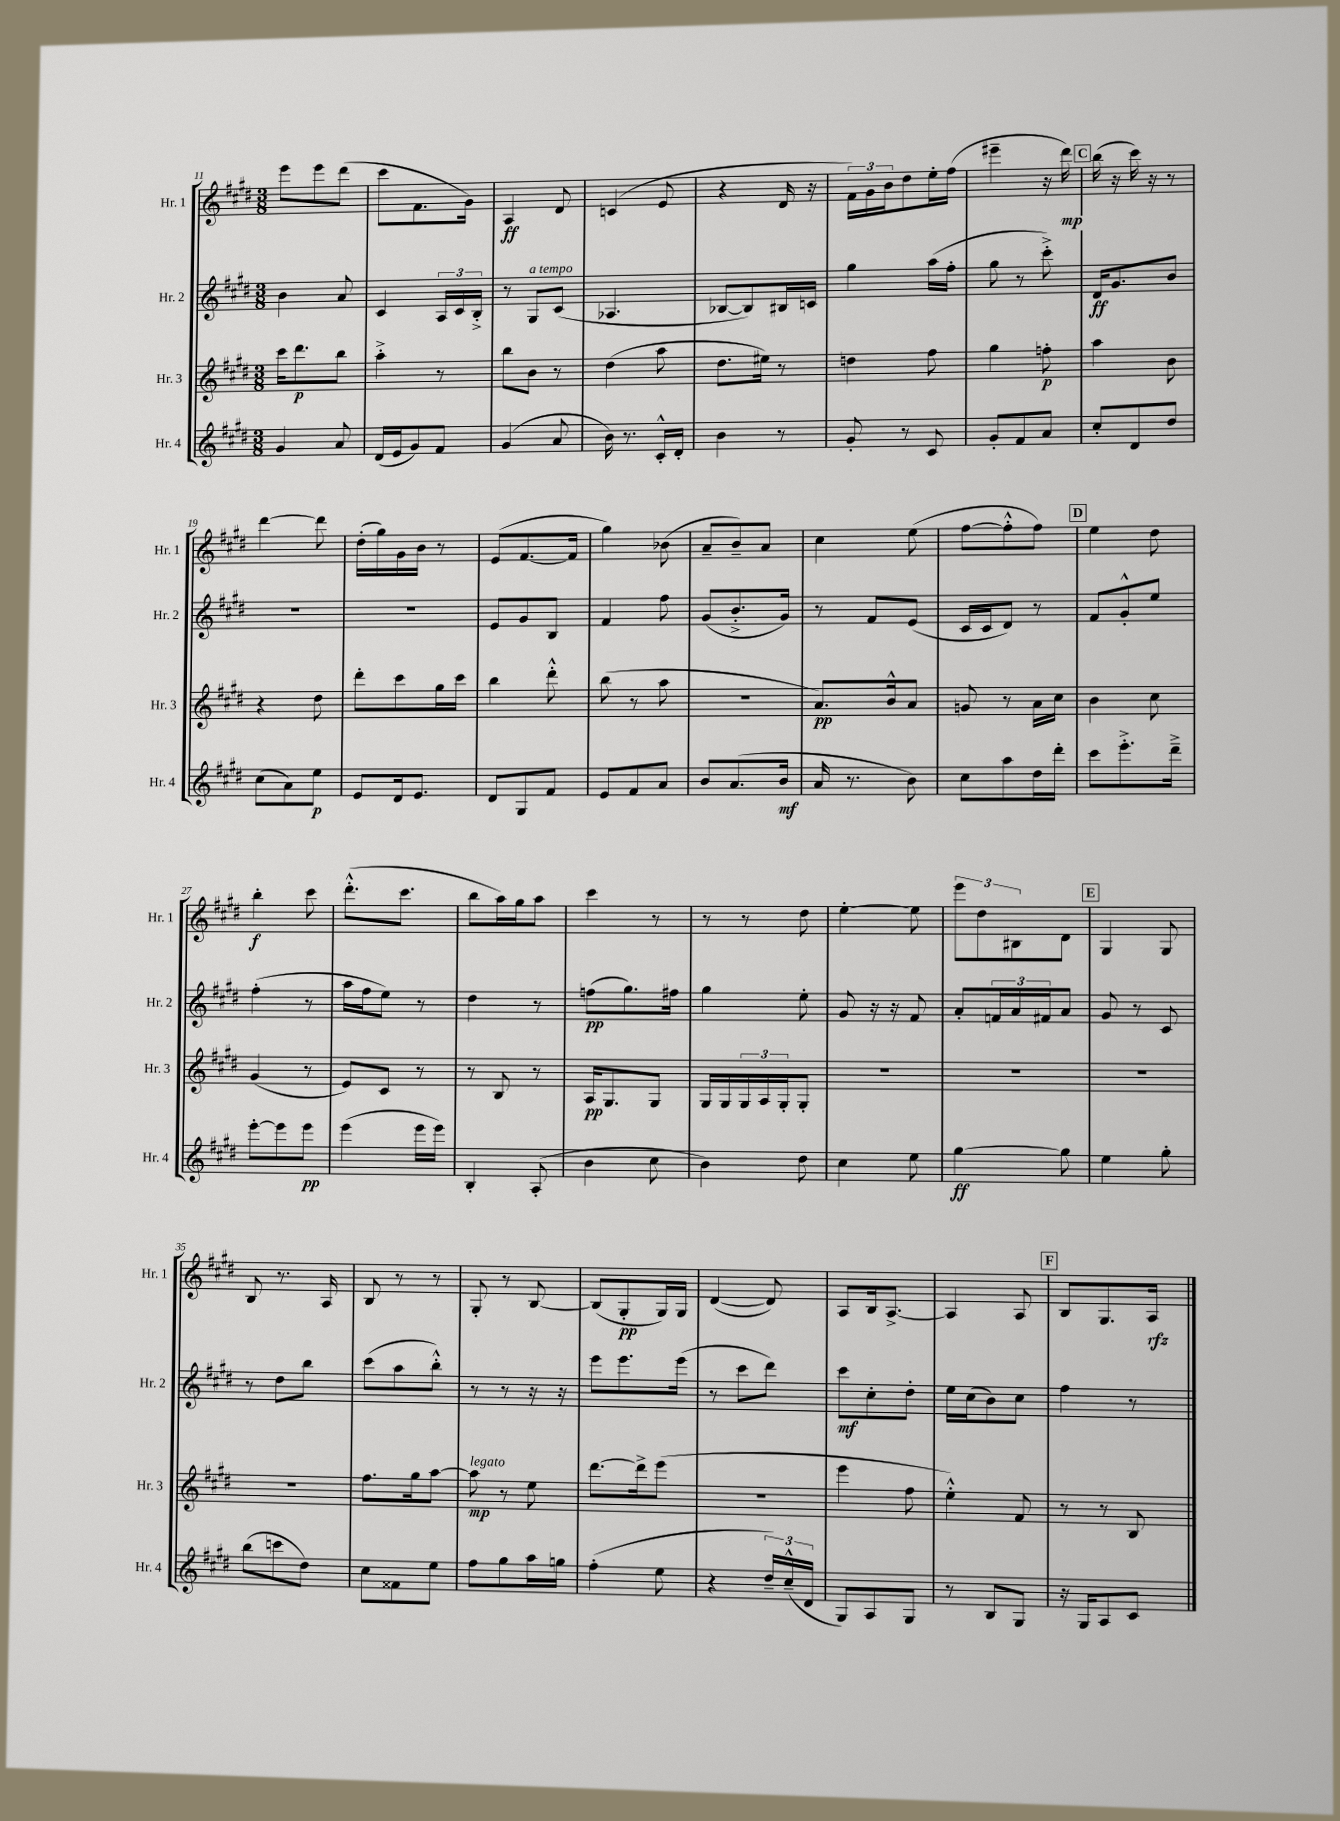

**kern	**dynam	**kern	**dynam	**kern	**dynam	**kern	**dynam
*part4	*part4	*part3	*part3	*part2	*part2	*part1	*part1
*staff4	*staff4	*staff3	*staff3	*staff2	*staff2	*staff1	*staff1
*I"Hr. 4	*	*I"Hr. 3	*	*I"Hr. 2	*	*I"Hr. 1	*
*I'Hr. 4	*	*I'Hr. 3	*	*I'Hr. 2	*	*I'Hr. 1	*
*clefG2	*	*clefG2	*	*clefG2	*	*clefG2	*
*k[f#c#g#d#]	*	*k[f#c#g#d#]	*	*k[f#c#g#d#]	*	*k[f#c#g#d#]	*
*M3/8	*	*M3/8	*	*M3/8	*	*M3/8	*
=11	=11	=11	=11	=11	=11	=11	=11
4g#/	.	16ccc#\KL	.	4b\	.	8eee\L	.
.	.	8.ddd#\	p	.	.	.	.
.	.	.	.	.	.	8eee\	.
8a/	.	8bb\J	.	8a/	.	(8ddd#\J	.
=12	=12	=12	=12	=12	=12	=12	=12
(16d#/LL	.	4aa'^\	.	4c#/	.	8ccc#\L	.
16e/J	.	.	.	.	.	.	.
8g#/)	.	.	.	.	.	8.f#\	.
8f#/J	.	8r	.	24A/LL	.	.	.
.	.	.	.	24c#/	.	.	.
.	.	.	.	.	.	16g#\Jk)	.
.	.	.	.	24B'^/JJ	.	.	.
=13	=13	=13	=13	=13	=13	=13	=13
(4g#/	.	8bb\L	.	8r	.	4A/	ff
!	!	!	!	!LO:TX:a:i:t=a tempo	!	!	!
.	.	8b\J	.	8G#/L	.	.	.
8a/	.	8r	.	(8c#/J	.	8d#/	.
=14	=14	=14	=14	=14	=14	=14	=14
16b\)	.	(4dd#\	.	4.A-X/	.	(4cn/	.
8.r	.	.	.	.	.	.	.
16c#'^^/LL	.	8aa\	.	.	.	8e/	.
16d#'/JJ	.	.	.	.	.	.	.
=15	=15	=15	=15	=15	=15	=15	=15
4b\	.	8.dd#\L	.	[8B-X/L	.	4r	.
.	.	.	.	8B-/])	.	.	.
.	.	16ee#X\Jk)	.	.	.	.	.
8r	.	8r	.	16B#X/L	.	16d#/	.
.	.	.	.	16cn/JJ	.	16r	.
=16	=16	=16	=16	=16	=16	=16	=16
8g#'/	.	4ddn\	.	4gg#\	.	24f#\LL)	.
.	.	.	.	.	.	24g#\	.
.	.	.	.	.	.	24b\J	.
8r	.	.	.	.	.	8dd#\	.
8c#/	.	8ff#\	.	(16aa\LL	.	16ee'\L	.
.	.	.	.	16ff#'\JJ	.	(16ff#\JJ	.
=17	=17	=17	=17	=17	=17	=17	=17
8g#'/L	.	4gg#\	.	8gg#\	.	4eee#X~\	.
8f#/	.	.	.	8r	.	.	.
8a/J	.	8ffn'\	p	8ccc#'^\)	.	16r	.
.	.	.	.	.	.	16ddd#\)	mp
!!LO:REH:place=s1:t=C
=18	=18	=18	=18	=18	=18	=18	=18
8cc#'/L	.	4aa\	.	16d#/KL	ff	(16bb\	.
.	.	.	.	8.g#/	.	16r	.
8d#/	.	.	.	.	.	16ccc#\)	.
.	.	.	.	.	.	16r	.
8dd#/J	.	8b\	.	8b/J	.	8r	.
!!LO:LB:g=z
=19	=19	=19	=19	=19	=19	=19	=19
(8cc#\L	.	4r	.	4.r	.	[4ddd#\	.
8a\)	.	.	.	.	.	.	.
8ee\J	p	8dd#\	.	.	.	8ddd#\]	.
=20	=20	=20	=20	=20	=20	=20	=20
8e/L	.	8ddd#'\L	.	4.r	.	(16dd#'\LL	.
.	.	.	.	.	.	16gg#\)	.
16d#/k	.	8ccc#\	.	.	.	16g#\	.
8.e/J	.	.	.	.	.	16b\JJ	.
.	.	16gg#\L	.	.	.	8r	.
.	.	16ccc#\JJ	.	.	.	.	.
=21	=21	=21	=21	=21	=21	=21	=21
8d#/L	.	4bb\	.	8e/L	.	(8e/L	.
8G#/	.	.	.	8g#/	.	[8.f#/	.
8f#/J	.	8ddd#'^^\	.	8B/J	.	.	.
.	.	.	.	.	.	16f#/Jk]	.
=22	=22	=22	=22	=22	=22	=22	=22
8e/L	.	(8bb\	.	4f#/	.	4gg#\)	.
8f#/	.	8r	.	.	.	.	.
8a/J	.	8aa\	.	8ff#\	.	(8b-X\	.
=23	=23	=23	=23	=23	=23	=23	=23
8b/L	.	4.r	.	(8g#/L	.	8a~/L	.
(8.a/	.	.	.	8.b'^/	.	8b~/)	.
.	.	.	.	.	.	8a/J	.
16b/Jk	mf	.	.	16g#/Jk)	.	.	.
=24	=24	=24	=24	=24	=24	=24	=24
16a/	.	8.a/L)	pp	8r	.	4cc#\	.
8.r	.	.	.	.	.	.	.
.	.	.	.	8f#/L	.	.	.
.	.	16b^^/k	.	.	.	.	.
8b\)	.	8a/J	.	(8e/J	.	(8ee\	.
=25	=25	=25	=25	=25	=25	=25	=25
8cc#\L	.	8gn/	.	16c#/LL	.	[8ff#\L	.
.	.	.	.	16c#/J	.	.	.
8aa\	.	8r	.	8d#/J)	.	8ff#'^^\]	.
16dd#\L	.	16a\LL	.	8r	.	8ff#\J)	.
16ddd#'\JJ	.	16cc#\JJ	.	.	.	.	.
!!LO:REH:place=s1:t=D
=26	=26	=26	=26	=26	=26	=26	=26
8ccc#\L	.	4b\	.	8f#/L	.	4ee\	.
8.eee'^\	.	.	.	8g#'^^/	.	.	.
.	.	8cc#\	.	8ee/J	.	8dd#\	.
16ddd#~^\Jk	.	.	.	.	.	.	.
!!LO:LB:g=z
=27	=27	=27	=27	=27	=27	=27	=27
[8eee'\L	.	(4g#/	.	(4ff#'\	.	4bb'\	f
8eee\]	.	.	.	.	.	.	.
8eee\J	pp	8r	.	8r	.	8ccc#\	.
=28	=28	=28	=28	=28	=28	=28	=28
(4eee\	.	8e/L)	.	16aa\LL	.	(8.ddd#'^^\L	.
.	.	.	.	16ff#\J	.	.	.
.	.	8c#/J	.	8ee\J)	.	.	.
.	.	.	.	.	.	8.ccc#\J	.
16eee\LL	.	8r	.	8r	.	.	.
16eee\JJ)	.	.	.	.	.	.	.
=29	=29	=29	=29	=29	=29	=29	=29
4B'/	.	8r	.	4dd#\	.	8bb\L	.
.	.	8B/	.	.	.	16aa\L)	.
.	.	.	.	.	.	16gg#\J	.
(8A'/	.	8r	.	8r	.	8aa\J	.
=30	=30	=30	=30	=30	=30	=30	=30
4b\	.	16A/KL	pp	(8ffn\L	pp	4ccc#\	.
.	.	8.G#/	.	.	.	.	.
.	.	.	.	8.gg#\)	.	.	.
8cc#\	.	8G#/J	.	.	.	8r	.
.	.	.	.	16ff#X\Jk	.	.	.
=31	=31	=31	=31	=31	=31	=31	=31
4b\)	.	16G#/LL	.	4gg#\	.	8r	.
.	.	16G#/	.	.	.	.	.
.	.	24G#/	.	.	.	8r	.
.	.	24A/	.	.	.	.	.
.	.	24G#'/J	.	.	.	.	.
8dd#\	.	8G#'/J	.	8ee'\	.	8dd#\	.
=32	=32	=32	=32	=32	=32	=32	=32
4cc#\	.	4.r	.	8g#/	.	[4ee'\	.
.	.	.	.	16r	.	.	.
.	.	.	.	16r	.	.	.
8ee\	.	.	.	8f#/	.	8ee\]	.
=33	=33	=33	=33	=33	=33	=33	=33
[4gg#\	ff	4.r	.	8a'/L	.	12eee\L	.
.	.	.	.	.	.	12dd#\	.
.	.	.	.	24fn/L	.	.	.
.	.	.	.	24a/	.	12B#X\	.
.	.	.	.	24f#X/J	.	.	.
8gg#\]	.	.	.	8a/J	.	8d#\J	.
!!LO:REH:place=s1:t=E
=34	=34	=34	=34	=34	=34	=34	=34
4ee\	.	4.r	.	8g#/	.	4G#/	.
.	.	.	.	8r	.	.	.
8gg#'\	.	.	.	8c#/	.	8G#/	.
!!LO:LB:g=z
=35	=35	=35	=35	=35	=35	=35	=35
(8bb\L	.	4.r	.	8r	.	8B/	.
8cccn\	.	.	.	8dd#\L	.	8.r	.
8dd#\J)	.	.	.	8bb\J	.	.	.
.	.	.	.	.	.	16A/	.
=36	=36	=36	=36	=36	=36	=36	=36
8cc#\L	.	8.ff#\L	.	(8ccc#\L	.	8B/	.
8f##X\	.	.	.	8aa\	.	8r	.
.	.	16gg#\k	.	.	.	.	.
8ee\J	.	[8aa\J	.	8bb'^^\J)	.	8r	.
=37	=37	=37	=37	=37	=37	=37	=37
!	!	!LO:TX:a:i:t=legato	!	!	!	!	!
8ff#\L	.	8aa\]	mp	8r	.	8G#'/	.
8gg#\	.	8r	.	8r	.	8r	.
16aa\L	.	8ee\	.	16r	.	[8B/	.
16ggn\JJ	.	.	.	16r	.	.	.
=38	=38	=38	=38	=38	=38	=38	=38
(4ff#'\	.	[8.ddd#\L	.	8eee\L	.	(8B/L]	.
.	.	.	.	8.eee\	.	8G#'/	pp
.	.	16ddd#^\k]	.	.	.	.	.
8ee\	.	(8eee\J	.	.	.	16G#/L)	.
.	.	.	.	(16eee\Jk	.	16G#/JJ	.
=39	=39	=39	=39	=39	=39	=39	=39
4r	.	4.r	.	8r	.	([4d#/	.
.	.	.	.	8ccc#\L	.	.	.
24dd#~/LL)	.	.	.	8ddd#\J)	.	8d#/])	.
(24cc#~^^/	.	.	.	.	.	.	.
24d#/JJ	.	.	.	.	.	.	.
=40	=40	=40	=40	=40	=40	=40	=40
8G#/L)	.	4eee\	.	8ccc#\L	mf	8A/L	.
8A/	.	.	.	8cc#'\	.	16B/k	.
.	.	.	.	.	.	[8.A^/J	.
8G#/J	.	8ff#\	.	8dd#'\J	.	.	.
=41	=41	=41	=41	=41	=41	=41	=41
8r	.	4ee'^^\)	.	16ee\LL	.	4A/]	.
.	.	.	.	(16cc#\J	.	.	.
8B/L	.	.	.	8b\)	.	.	.
8G#/J	.	8f#/	.	8cc#\J	.	8A/	.
!!LO:REH:place=s1:t=F
=42	=42	=42	=42	=42	=42	=42	=42
16r	.	8r	.	4ff#\	.	8B/L	.
16G#/KL	.	.	.	.	.	.	.
8A/	.	8r	.	.	.	8.G#/	.
8c#/J	.	8B/	.	8r	.	.	.
.	.	.	.	.	.	16A/Jk	rfz
==	==	==	==	==	==	==	==
*-	*-	*-	*-	*-	*-	*-	*-
